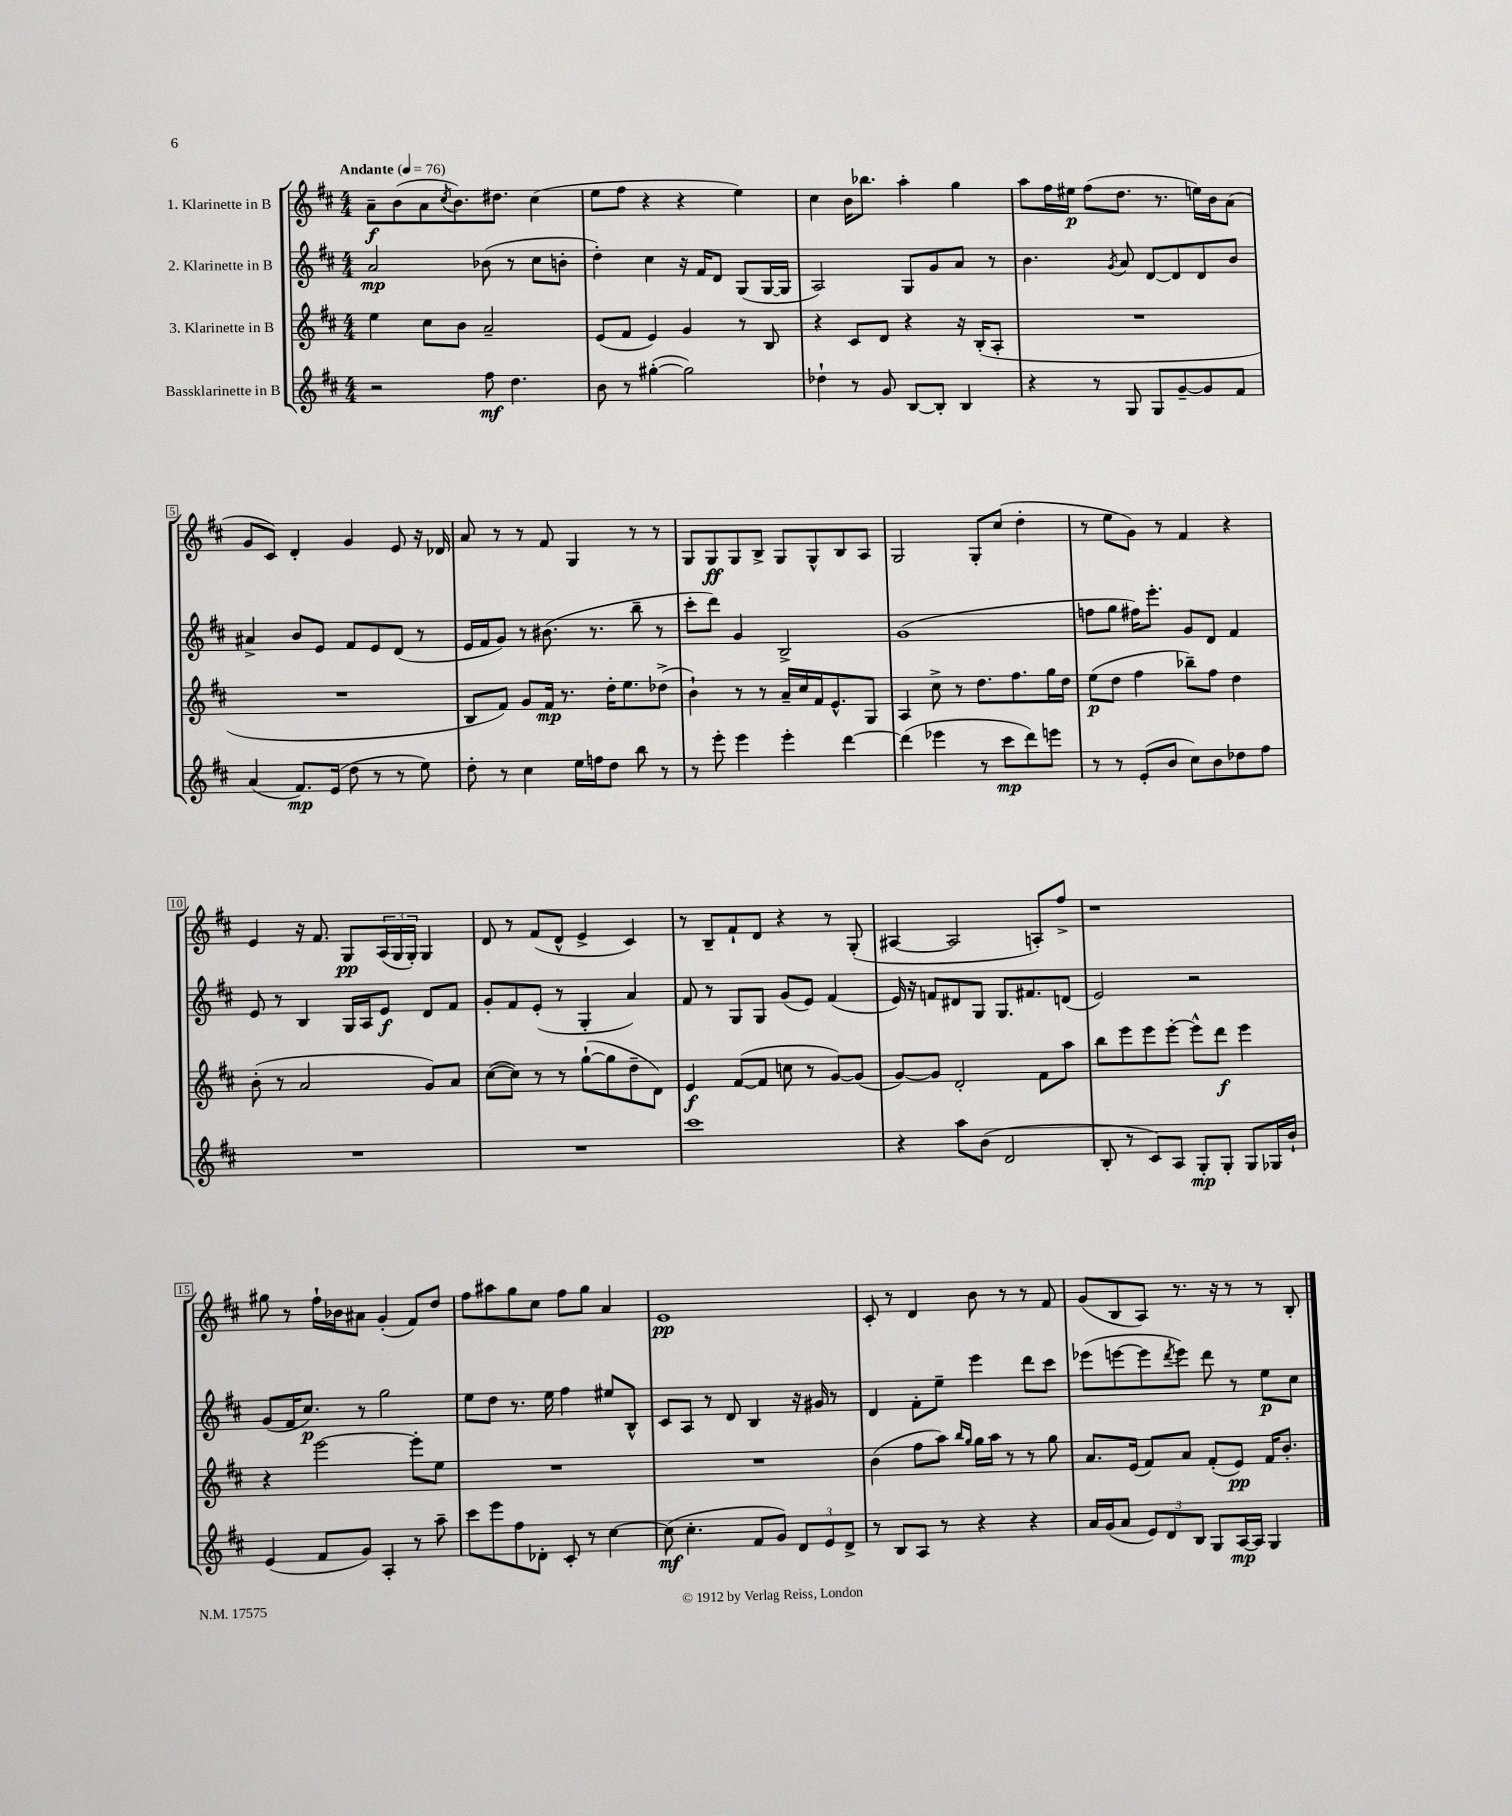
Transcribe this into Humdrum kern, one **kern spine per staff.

**kern	**dynam	**kern	**dynam	**kern	**dynam	**kern	**dynam
*part4	*part4	*part3	*part3	*part2	*part2	*part1	*part1
*staff4	*staff4	*staff3	*staff3	*staff2	*staff2	*staff1	*staff1
*I"Bassklarinette in B	*	*I"3. Klarinette in B	*	*I"2. Klarinette in B	*	*I"1. Klarinette in B	*
*clefG2	*	*clefG2	*	*clefG2	*	*clefG2	*
*k[f#c#]	*	*k[f#c#]	*	*k[f#c#]	*	*k[f#c#]	*
*M4/4	*	*M4/4	*	*M4/4	*	*M4/4	*
*MM76	*	*MM76	*	*MM76	*	*MM76	*
=1	=1	=1	=1	=1	=1	=1	=1
!	!	!	!	!	!	!LO:TX:a:B:t=Andante	!
2r	.	4ee\	.	2a/	mp	8a~\L	f
.	.	.	.	.	.	(8b\	.
.	.	8cc#\L	.	.	.	8a\	.
.	.	.	.	.	.	8qcc#/	.
.	.	8b\J	.	.	.	8.b\)	.
8ff#\	mf	2a~/	.	(8b-X\	.	.	.
.	.	.	.	.	.	8.dd#X\J	.
4.dd\	.	.	.	8r	.	.	.
.	.	.	.	8cc#\L	.	(4cc#\	.
.	.	.	.	8bn'\J	.	.	.
=2	=2	=2	=2	=2	=2	=2	=2
8b\	.	(8e/L	.	4dd'\)	.	8ee\L	.
8r	.	8f#/J	.	.	.	8ff#\J	.
([4gg#X'\	.	4e/)	.	4cc#\	.	4r	.
2gg#\])	.	4g/	.	16r	.	4r	.
.	.	.	.	16f#/KL	.	.	.
.	.	.	.	8d/J	.	.	.
.	.	8r	.	(8G/L	.	4ee\)	.
.	.	8B/	.	[16G/L	.	.	.
.	.	.	.	16G/JJ]	.	.	.
=3	=3	=3	=3	=3	=3	=3	=3
4dd-X`\	.	4r	.	2A/)	.	4cc#\	.
8r	.	8c#/L	.	.	.	16b\KL	.
.	.	.	.	.	.	8.bb-X\J	.
8g/	.	8d/J	.	.	.	.	.
[8B/L	.	4r	.	8G/L	.	4aa'\	.
8B'/J]	.	.	.	8g/	.	.	.
4B/	.	16r	.	8a/J	.	4gg\	.
.	.	(16B'/KL	.	.	.	.	.
.	.	8A'/J	.	8r	.	.	.
=4	=4	=4	=4	=4	=4	=4	=4
4r	.	1r	.	4.b\	.	8aa\L	.
.	.	.	.	.	.	16ff#\L	.
.	.	.	.	.	.	16ee#X\JJ	p
8r	.	.	.	.	.	(8ff#\L	.
.	.	.	.	8qg/	.	.	.
8G/	.	.	.	8a/	.	8.dd\J	.
8G/L	.	.	.	[8d/L	.	.	.
.	.	.	.	.	.	8.r	.
[8g~/	.	.	.	8d/]	.	.	.
8g/]	.	.	.	8d/	.	16een\LL)	.
.	.	.	.	.	.	16b\J	.
8f#/J	.	.	.	8b/J	.	(8a\J	.
!!LO:LB:g=z
=5	=5	=5	=5	=5	=5	=5	=5
(4a/	.	1r	.	4a#X^/	.	8g/L	.
.	.	.	.	.	.	8c#/J)	.
8.f#/L)	mp	.	.	8b/L	.	4d'/	.
.	.	.	.	8e/J	.	.	.
(16e/Jk	.	.	.	.	.	.	.
8dd\	.	.	.	8f#/L	.	4g/	.
8r	.	.	.	8e/	.	.	.
8r	.	.	.	(8d/J	.	8e/	.
8ee\)	.	.	.	8r	.	16r	.
.	.	.	.	.	.	16d-X/	.
=6	=6	=6	=6	=6	=6	=6	=6
8dd'\	.	8B/L	.	16e/LL	.	8a/	.
.	.	.	.	16f#/J	.	.	.
8r	.	8f#/J)	.	8g/J)	.	8r	.
4cc#\	.	8g/L	.	8r	.	8r	.
.	.	16f#/Jk	mp	(8.b#X\	.	8f#/	.
.	.	8.r	.	.	.	.	.
16ee\LL	.	.	.	.	.	4G/	.
16ffn\J	.	.	.	8.r	.	.	.
8dd\J	.	16dd'\KL	.	.	.	.	.
.	.	8.ee\	.	.	.	.	.
8bb\	.	.	.	8bb~\	.	8r	.
8r	.	(8dd-X^\J	.	8r	.	8r	.
=7	=7	=7	=7	=7	=7	=7	=7
8r	.	4b`\)	.	8ccc#'\L	.	8G/L	.
8eee'\	.	.	.	8ddd\J)	.	8G/	ff
4eee\	.	8r	.	4g/	.	8G/	.
.	.	8r	.	.	.	8B^/J	.
4eee'\	.	16a~/LL	.	2B^/	.	8G/L	.
.	.	16cc#/	.	.	.	.	.
.	.	16f#/J	.	.	.	8G^^/	.
.	.	8.e^^/	.	.	.	.	.
[4ddd\	.	.	.	.	.	8B/	.
.	.	8G/J	.	.	.	8A/J	.
=8	=8	=8	=8	=8	=8	=8	=8
(4ddd\]	.	4A/	.	(1g	.	2G/	.
4eee-X\	.	8cc#^\	.	.	.	.	.
.	.	8r	.	.	.	.	.
8r	.	8.dd\L	.	.	.	8G'/L	.
8ccc#\L	mp	.	.	.	.	(8cc#/J	.
.	.	8.ff#\	.	.	.	.	.
8ddd\)	.	.	.	.	.	4dd'\	.
8eeen\J	.	16gg\L	.	.	.	.	.
.	.	16dd\JJ	.	.	.	.	.
=9	=9	=9	=9	=9	=9	=9	=9
8r	.	(8ee\L	p	8ffn\L	.	8r	.
8r	.	8dd\J	.	8gg\J	.	8ee\L	.
(8e'/L	.	4ff#\	.	16ff#X\KL)	.	8g\J)	.
.	.	.	.	8.eee'\J	.	.	.
8b/J	.	.	.	.	.	8r	.
8cc#\L)	.	8bb-X~\L)	.	8g/L	.	4f#/	.
8b\	.	8ff#\J	.	8d/J	.	.	.
8dd-X\	.	4dd\	.	4f#/	.	4r	.
8ff#\J	.	.	.	.	.	.	.
!!LO:LB:g=z
=10	=10	=10	=10	=10	=10	=10	=10
1r	.	(8b'\	.	8e/	.	4e/	.
.	.	8r	.	8r	.	.	.
.	.	2a/	.	4B/	.	16r	.
.	.	.	.	.	.	8.f#/	.
.	.	.	.	16G/LL	.	8G/L	pp
.	.	.	.	16A/J	.	.	.
.	.	.	.	8e/J	f	(24A/L	.
.	.	.	.	.	.	24G/	.
.	.	.	.	.	.	24G'/JJ)	.
.	.	8g/L)	.	8d/L	.	4G/	.
.	.	8a/J	.	8f#/J	.	.	.
=11	=11	=11	=11	=11	=11	=11	=11
1r	.	([8cc#\L	.	8g'/L	.	8d/	.
.	.	8cc#\J])	.	8f#/	.	8r	.
.	.	8r	.	(8e'/J	.	(8f#/L	.
.	.	8r	.	8r	.	8d^^/J	.
.	.	([8gg`\L	.	4G'/	.	4e^/	.
.	.	8gg\]	.	.	.	.	.
.	.	8dd~\	.	4a/)	.	4c#/)	.
.	.	8d\J)	.	.	.	.	.
=12	=12	=12	=12	=12	=12	=12	=12
1ccc#	.	4e/	f	8f#/	.	8r	.
.	.	.	.	8r	.	8B~/L	.
.	.	([8f#/L	.	8G/L	.	8f#`/	.
.	.	8f#/J]	.	8G/J	.	8d/J	.
.	.	8ccn\	.	(8g/L	.	4r	.
.	.	8r	.	8e/J)	.	.	.
.	.	[8g/L)	.	(4f#/	.	8r	.
.	.	(8g/J]	.	.	.	(8G'/	.
=13	=13	=13	=13	=13	=13	=13	=13
4r	.	[8g/L)	.	16e/)	.	[4A#X/	.
.	.	.	.	16r	.	.	.
.	.	8g/J]	.	8fn/L	.	.	.
8aa\L	.	2d'/	.	8d#X/	.	2A#/]	.
(8b\J	.	.	.	8G/J	.	.	.
2d/	.	.	.	8.G/L	.	.	.
.	.	.	.	8.f#X/	.	.	.
.	.	8f#\L	.	.	.	8An'/L)	.
.	.	8aa\J	.	(8dn/J	.	8ff#^/J	.
=14	=14	=14	=14	=14	=14	=14	=14
8B'/	.	8bb\L	.	2e/)	.	1r	.
8r	.	8eee\	.	.	.	.	.
8c#/L)	.	8eee\	.	.	.	.	.
8A/J	.	[8eee'\J	.	.	.	.	.
8G'/L	mp	8eee^^\L]	.	2r	.	.	.
8G'/J	.	8ddd\J	f	.	.	.	.
8G/L	.	4eee\	.	.	.	.	.
16G-X/L	.	.	.	.	.	.	.
16b`/JJ	.	.	.	.	.	.	.
!!LO:LB:g=z
=15	=15	=15	=15	=15	=15	=15	=15
(4e/	.	4r	.	(8g/L	.	8gg#X\	.
.	.	.	.	16f#/K	.	8r	.
.	.	.	.	8.cc#/J)	p	.	.
8f#/L	.	[2eee\	.	.	.	16ff#`\LL	.
.	.	.	.	.	.	16b-X\J	.
8g/J)	.	.	.	8r	.	8a#X\J	.
4A'/	.	.	.	2gg\	.	(4g'/	.
8r	.	8eee'\L]	.	.	.	8f#/L)	.
8aa~\	.	8ee\J	.	.	.	8dd/J	.
=16	=16	=16	=16	=16	=16	=16	=16
8ccc#\L	.	1r	.	8ee\L	.	8ff#\L	.
8eee\	.	.	.	8dd\J	.	8aa#X\	.
8ff#\	.	.	.	8.r	.	8gg\	.
8d-X'\J	.	.	.	.	.	8cc#\J	.
.	.	.	.	16ee\	.	.	.
8c#'/	.	.	.	4ff#\	.	8ff#\L	.
8r	.	.	.	.	.	8gg\J	.
[4cc#\	.	.	.	8ee#X/L	.	4a/	.
.	.	.	.	8B^^/J	.	.	.
=17	=17	=17	=17	=17	=17	=17	=17
(8cc#\]	mf	1r	.	8c#/L	.	1e	pp
4.cc#'\	.	.	.	8A/J	.	.	.
.	.	.	.	8r	.	.	.
.	.	.	.	8d/	.	.	.
8f#/L	.	.	.	4B/	.	.	.
8g/J)	.	.	.	.	.	.	.
12d/L	.	.	.	16r	.	.	.
.	.	.	.	16g#X/	.	.	.
12e/	.	.	.	.	.	.	.
.	.	.	.	8r	.	.	.
12d^/J	.	.	.	.	.	.	.
=18	=18	=18	=18	=18	=18	=18	=18
8r	.	(4b\	.	4d/	.	8c#'/	.
8B/L	.	.	.	.	.	8r	.
8A/J	.	8ff#\L	.	8f#'\L	.	4d/	.
8r	.	8aa\J)	.	8ee~\J	.	.	.
.	.	16qqbb/LL	.	.	.	.	.
.	.	16qqgg/JJ	.	.	.	.	.
4r	.	16gg\LL	.	4eee\	.	8b\	.
.	.	16aa\JJ	.	.	.	.	.
.	.	8r	.	.	.	8r	.
4r	.	8r	.	8ddd\L	.	8r	.
.	.	8gg\	.	8ccc#\J	.	8f#/	.
=19	=19	=19	=19	=19	=19	=19	=19
16a/LL	.	8.a/L	.	(8eee-X\L	.	(8g/L	.
(16g/J	.	.	.	.	.	.	.
8a/J	.	.	.	[8eeen\	.	8B/	.
.	.	(16e/Jk	.	.	.	.	.
12e/L)	.	8f#/L)	.	8eee\]	.	8A/J)	.
12d/	.	.	.	.	.	.	.
.	.	.	.	8qddd/	.	.	.
.	.	8a/J	.	8eee\J)	.	8.r	.
12B/J	.	.	.	.	.	.	.
8G/L	.	(8f#'/L	.	8ddd\	.	.	.
.	.	.	.	.	.	16r	.
[16A/L	mp	8e/J)	pp	8r	.	8r	.
16A/JJ]	.	.	.	.	.	.	.
4G/	.	16f#/KL	.	8ee\L	p	8r	.
.	.	8.b'/J	.	.	.	.	.
.	.	.	.	8cc#\J	.	8B'/	.
==	==	==	==	==	==	==	==
*-	*-	*-	*-	*-	*-	*-	*-
